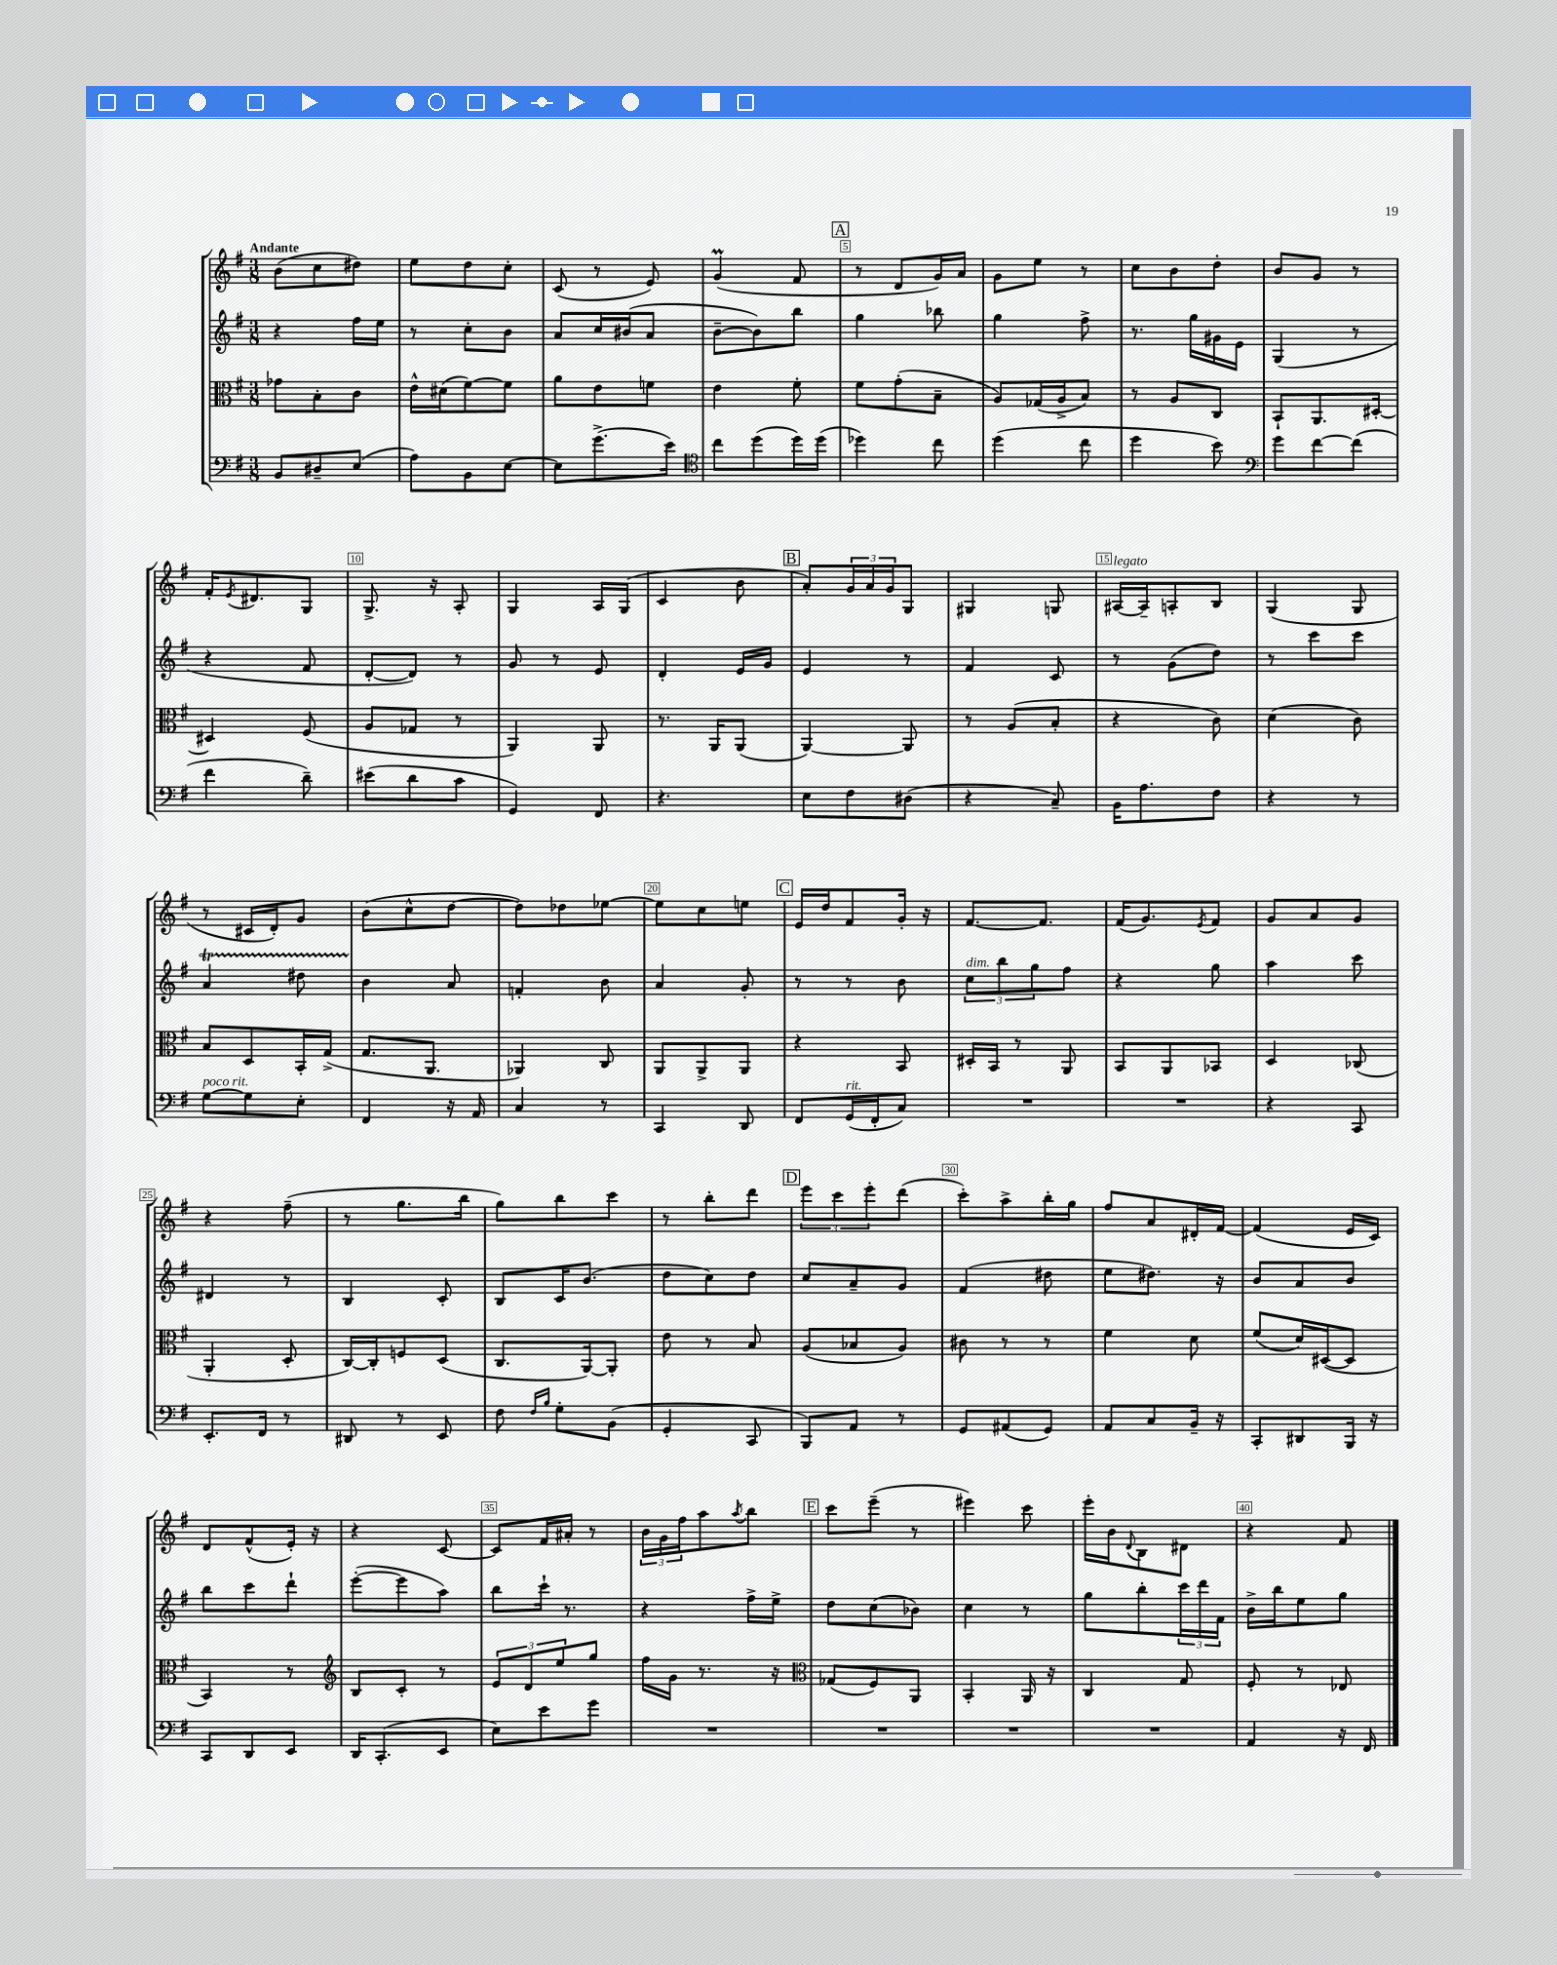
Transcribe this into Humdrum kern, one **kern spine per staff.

**kern	**kern	**kern	**kern
*staff4	*staff3	*staff2	*staff1
*clefF4	*clefC3	*clefG2	*clefG2
*k[f#]	*k[f#]	*k[f#]	*k[f#]
*M3/8	*M3/8	*M3/8	*M3/8
8BB	8g-	4r	(8b
8D#~	8B'	.	8cc
(8E	8c	16ff#	8dd#)
.	.	16ee	.
=	=	=	=
8A)	16e^^	8r	8ee
.	(16d#	.	.
8BB	[8f#)	8cc'	8dd
[8E	8f#]	8b	8cc'
=	=	=	=
8E]	8a	8a	(8c
(8.g^	8e	16cc	8r
.	.	(16b#	.
.	8f	8a	8e)
16e)	.	.	.
=	=	=	=
*clefC4	*	*	*
8cc	4e	[8b~	(4g
(8dd	.	8b])	.
16dd)	8f#'	8bb	8f#
(16dd	.	.	.
=	=	=	=
4dd-)	8f#	4gg	8r
.	(8g'	.	8d
8cc	8B~	8bb-	16g)
.	.	.	16a
=	=	=	=
(4dd	8A)	4gg	8g
.	(16G-	.	8ee
.	16A^	.	.
8cc	8B)	8ff#^	8r
=	=	=	=
4dd	8r	8.r	8cc
.	8A	.	8b
.	.	16gg	.
8b)	8C	16g#	8dd'
.	.	16e	.
=	=	=	=
*clefF4	*	*	*
8g	8BB`	(4G	8b
[8f#	8.AA	.	8g
(8f#]	.	8r	8r
.	[16D#'	.	.
=	=	=	=
4f#	4D#]	4r	16f#'
.	.	.	8qe
.	.	.	8.d#
8d~)	(8F#	8f#	8G
=	=	=	=
(8e#	8A	[8d'	8.G^
8d	8G-	8d])	.
.	.	.	16r
8c	8r	8r	8A'
=	=	=	=
4GG)	4AA)	8g	4G
.	.	8r	.
8FF#	8AA	8e	16A
.	.	.	(16G
=	=	=	=
4.r	8.r	4d'	4c
.	16AA	.	.
.	(8AA	16e	8b
.	.	16g	.
=	=	=	=
8E	[4AA)	4e	8a')
8F#	.	.	24g
.	.	.	24a
.	.	.	24g
(8D#	8AA]	8r	8G
=	=	=	=
4r	8r	4f#	4G#
.	(8A	.	.
8C~)	8B'	8c	8G
=	=	=	=
16BB	4r	8r	[16A#
8.A	.	.	16A#~]
.	.	(8g	8A'
8F#	8c)	8dd)	8B
=	=	=	=
4r	(4d	8r	(4G
.	.	8ccc	.
8r	8c)	8ccc	8G
=	=	=	=
[8G	8B	4a	8r
8G]	8D	.	16c#
.	.	.	16d')
8E'	16BB'	8dd#	8g
.	(16G^	.	.
=	=	=	=
4FF#	8.G	4b	(8b
.	.	.	8cc^^
.	8.AA	.	.
16r	.	8a	[8dd
16AA	.	.	.
=	=	=	=
4C	4AA-)	4f'	8dd])
.	.	.	8dd-
8r	8C	8b	[8ee-
=	=	=	=
4CC	8AA	4a	8ee-]
.	8AA^	.	8cc
8DD	8AA	8g'	8ee
=	=	=	=
8FF#	4r	8r	16e
.	.	.	16dd
(16GG	.	8r	8f#
16FF#'	.	.	.
8C)	8BB	8b	16g'
.	.	.	16r
=	=	=	=
4.r	16D#'	12cc	[8.f#
.	16BB	.	.
.	.	12bb	.
.	8r	.	.
.	.	12gg	.
.	.	.	8.f#]
.	8AA	8ff#	.
=	=	=	=
4.r	8BB	4r	(16f#
.	.	.	8.g)
.	8AA	.	.
.	.	.	8qe
.	8BB-	8gg	8f#
=	=	=	=
4r	4D	4aa	8g
.	.	.	8a
8CC	(8C-	8ccc	8g
=	=	=	=
8.EE'	4AA'	4d#	4r
16FF#	.	.	.
8r	8D'	8r	(8ff#~
=	=	=	=
8DD#	[16C)	4B	8r
.	16C']	.	.
8r	8F	.	8.gg
8EE	(8D	8c'	.
.	.	.	16bb
=	=	=	=
8F#	8.C	8B	8gg)
16qqF#	.	.	.
16qqB	.	.	.
8G'	.	16c	8bb
.	[16AA)	(8.b	.
(8BB	8AA']	.	8ccc
=	=	=	=
4GG'	8e	8dd	8r
.	8r	8cc)	8bb'
8CC	8B	8dd	8ddd
=	=	=	=
8BBB)	(8A	8cc	12eee
.	.	.	12ccc
8AA	8B-	8a~	.
.	.	.	12eee'
8r	8A)	8g	(8ddd
=	=	=	=
8GG	8c#	(4f#	8ccc')
(8AA#	8r	.	8aa^
8GG)	8r	8dd#	16bb'
.	.	.	16gg
=	=	=	=
8AA	4f#	8ee	8ff#
8C	.	8.dd#)	8a
16BB~	8d	.	16d#'
16r	.	16r	[16f#
=	=	=	=
8CC'	(8f#	8b	(4f#]
8DD#	16d)	8a	.
.	([16D#	.	.
16BBB	8D#]	8b	16e
16r	.	.	16c)
=	=	=	=
8CC	4BB)	8bb	8d
8DD	.	8ccc	(8f#^^
8EE	8r	8ddd`	16e')
.	.	.	16r
=	=	=	=
*	*clefG2	*	*
16DD	8B	([8eee'	4r
(8.CC'	.	.	.
.	8c'	8eee]	.
8EE	8r	8aa)	[8c
=	=	=	=
8E)	12e	8bb	8c]
.	12d	.	.
8e	.	16ccc`	16f#
.	12ee	.	.
.	.	8.r	16a#'
8g	8gg	.	8r
=	=	=	=
4.r	16ff#	4r	24b
.	.	.	24g
.	16g	.	.
.	.	.	24ff#
.	8.r	.	8aa
.	.	.	8qaa
.	.	16ff#^	8bb
.	16r	16ee^	.
=	=	=	=
*	*clefC3	*	*
4.r	(8G-	8dd	8ccc
.	8F#)	(8cc	(8eee~
.	8AA	8b-)	8r
=	=	=	=
4.r	4BB'	4cc	4eee#)
.	16AA	8r	8ccc
.	16r	.	.
=	=	=	=
4.r	4C	8gg	16eee'
.	.	.	16b
.	.	.	8qqd
.	.	8bb'	8B
.	8G	24ccc	8d#
.	.	24ddd	.
.	.	24f#	.
=	=	=	=
4AA	8F#'	16b^	4r
.	.	16bb	.
.	8r	8ee	.
16r	8E-	8gg	8f#
16FF#	.	.	.
==	==	==	==
*-	*-	*-	*-
